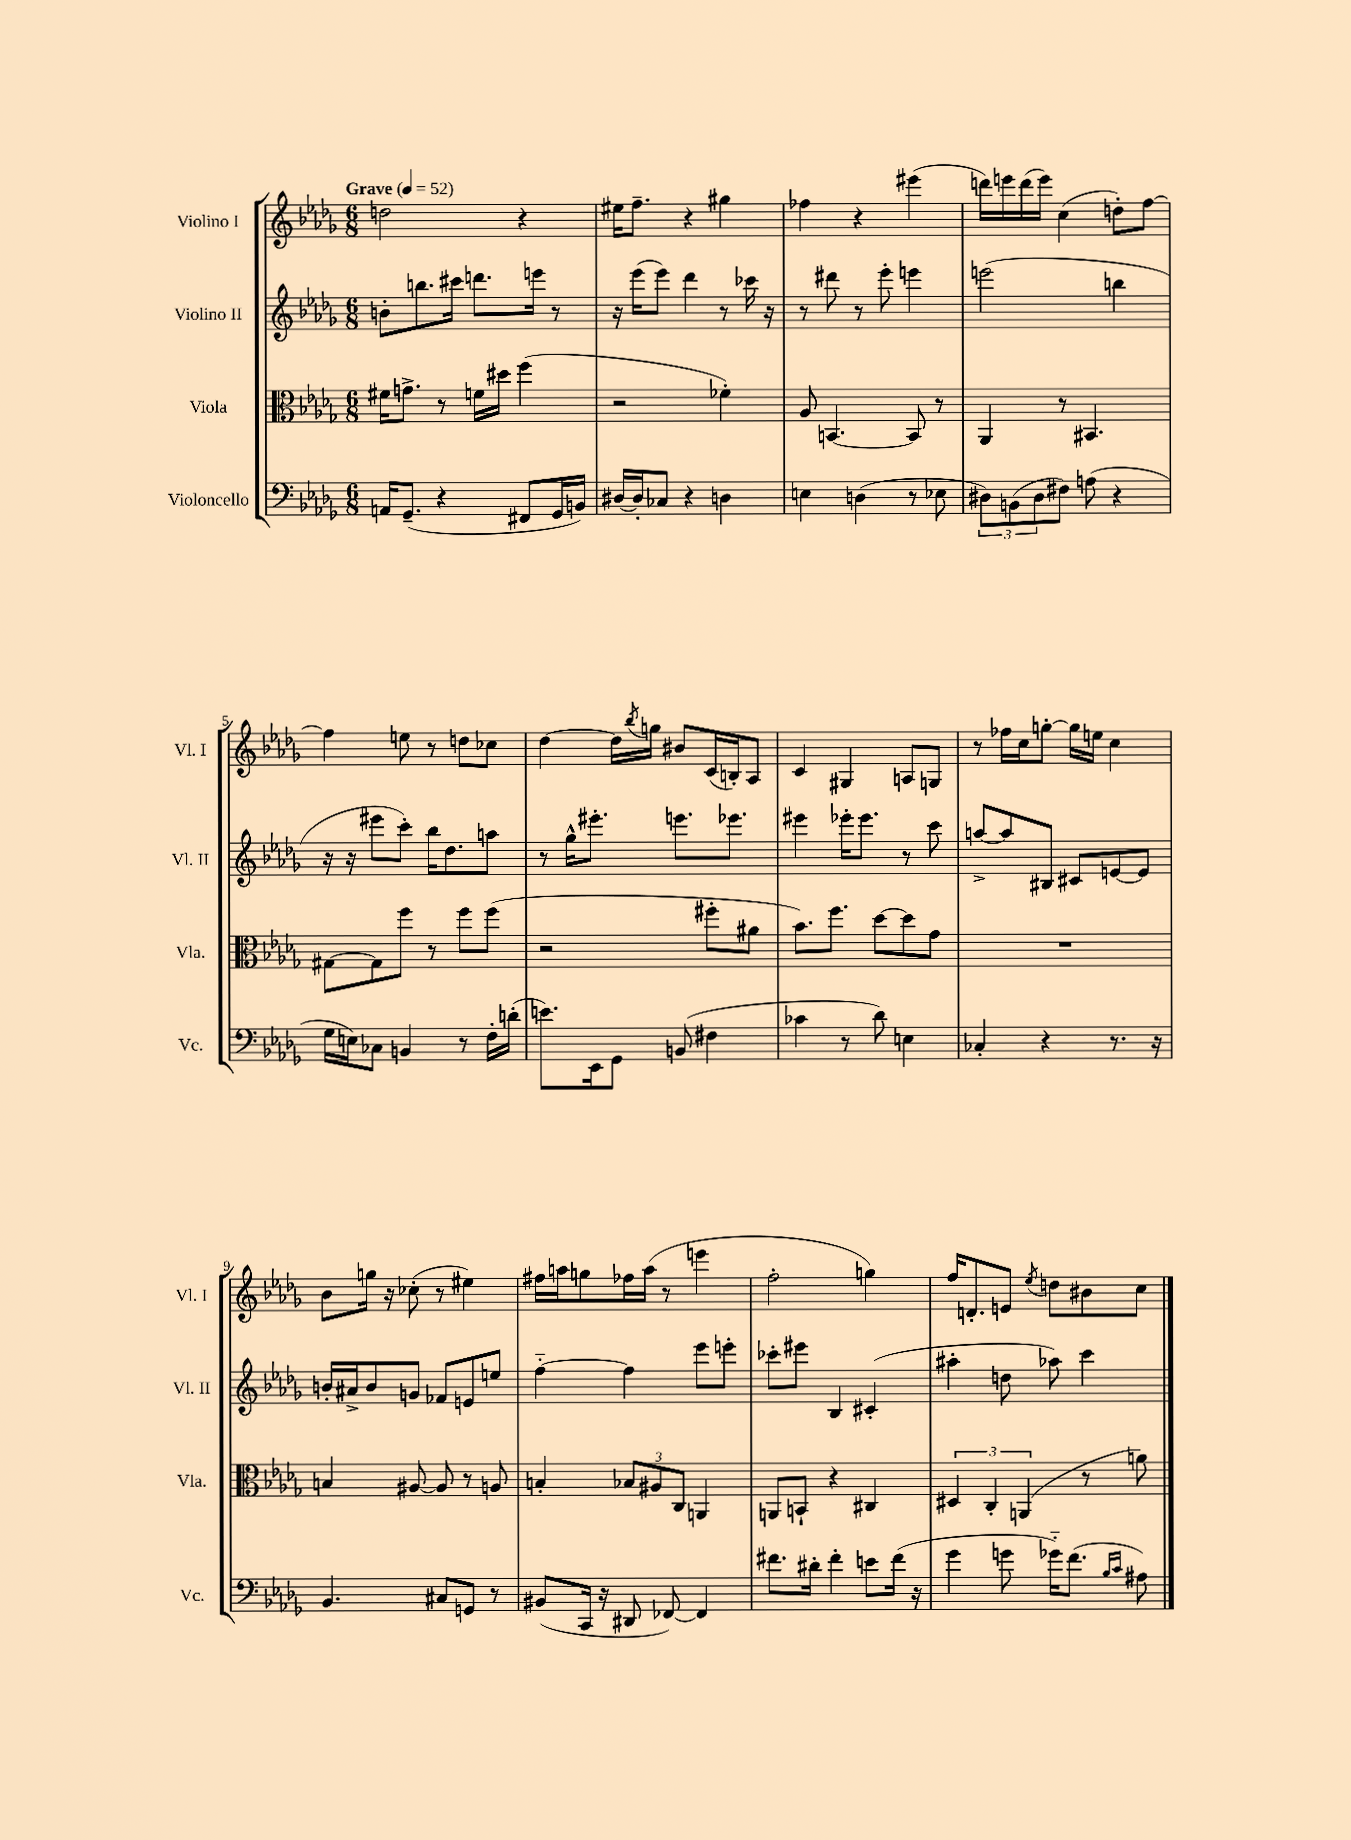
<<
\new StaffGroup <<
\new Staff = "s0" \with { instrumentName = "Violino I" shortInstrumentName = "Vl. I" } {
    \clef treble \key des \major \numericTimeSignature \time 6/8 \tempo "Grave" 4 = 52
    d''2 r4 |
    eis''16 f''8.-- r4 gis''4 |
    fes''4 r4 eis'''4( |
    d'''16) e'''16 d'''16( e'''16) c''4( d''8-.) f''8~ |
    f''4 e''8 r8 d''8 ces''8 |
    des''4~ des''16 \acciaccatura { bes''8 } g''16 bis'8 c'16( b16-.) aes8 |
    c'4 gis4 a8 g8 |
    r8 fes''16 c''16 g''8~-. g''16 e''16 c''4 |
    bes'8 g''16 r16 ces''8-.( r8 eis''4) |
    fis''16 a''16 g''8 fes''16 a''16( r8 e'''4 |
    f''2-. g''4) |
    f''16 d'8.-. e'8 \acciaccatura { ees''8 } d''8 bis'8 c''8 \bar "|." |
}
\new Staff = "s1" \with { instrumentName = "Violino II" shortInstrumentName = "Vl. II" } {
    \clef treble \key des \major \numericTimeSignature \time 6/8
    b'8-. b''8. cis'''16 d'''8. e'''16 r8 |
    r16 ees'''16( ees'''8) des'''4 r8 ces'''16 r16 |
    r8 dis'''8 r8 ees'''8-. e'''4 |
    e'''2( b''4 |
    r16 r16 eis'''8 c'''8-.) bes''16 des''8. a''8 |
    r8 ges''16-^ eis'''8.-. e'''8. ees'''8. |
    eis'''4 ees'''16-. ees'''8. r8 c'''8 |
    a''8~-> a''8 bis8 cis'8 e'8~ e'8 |
    b'16-. ais'16-> b'8 g'8 fes'8 e'8 e''8 |
    f''4~-_ f''4 ees'''8 e'''8-. |
    ces'''8-. eis'''8 bes4 cis'4-.( |
    ais''4-. d''8 aes''8) c'''4 \bar "|." |
}
\new Staff = "s2" \with { instrumentName = "Viola" shortInstrumentName = "Vla." } {
    \clef alto \key des \major \numericTimeSignature \time 6/8
    fis'16 g'8.-> r8 f'16 dis''16 f''4( |
    r2 fes'4-.) |
    aes8 b,4.~ b,8 r8 |
    aes,4 r8 bis,4. |
    gis8~ gis8 f''8 r8 f''8 f''8( |
    r2 fis''8-. ais'8 |
    bes'8.) f''8. des''8~ des''8 ges'8 |
    R2. |
    b4 ais8~ ais8 r8 a8 |
    b4-. \tuplet 3/2 { bes8 ais8 c8 } a,4 |
    a,8 b,8-! r4 cis4 |
    \tuplet 3/2 { dis4 c4-. a,4( } r8 a'8) \bar "|." |
}
\new Staff = "s3" \with { instrumentName = "Violoncello" shortInstrumentName = "Vc." } {
    \clef bass \key des \major \numericTimeSignature \time 6/8
    a,16 ges,8.--( r4 fis,8 ges,16 b,16) |
    dis16~ dis16-. ces8 r4 d4 |
    e4 d4( r8 ees8 |
    \tuplet 3/2 { dis8) b,8( dis8 } fis8) a8( r4 |
    ges16 e16) ces8 b,4 r8 f16-. d'16-.( |
    e'8.) ees,16 ges,8 b,8( fis4 |
    ces'4 r8 des'8) e4 |
    ces4-. r4 r8. r16 |
    bes,4. cis8 g,8 r8 |
    bis,8( c,16 r16 dis,8 fes,8~) fes,4 |
    fis'8. dis'16-. fis'4-. e'8 fis'16( r16 |
    ges'4 g'8 ges'16-_) f'8.( \grace { bes16 c'16 } ais8) \bar "|." |
}
>>
>>
